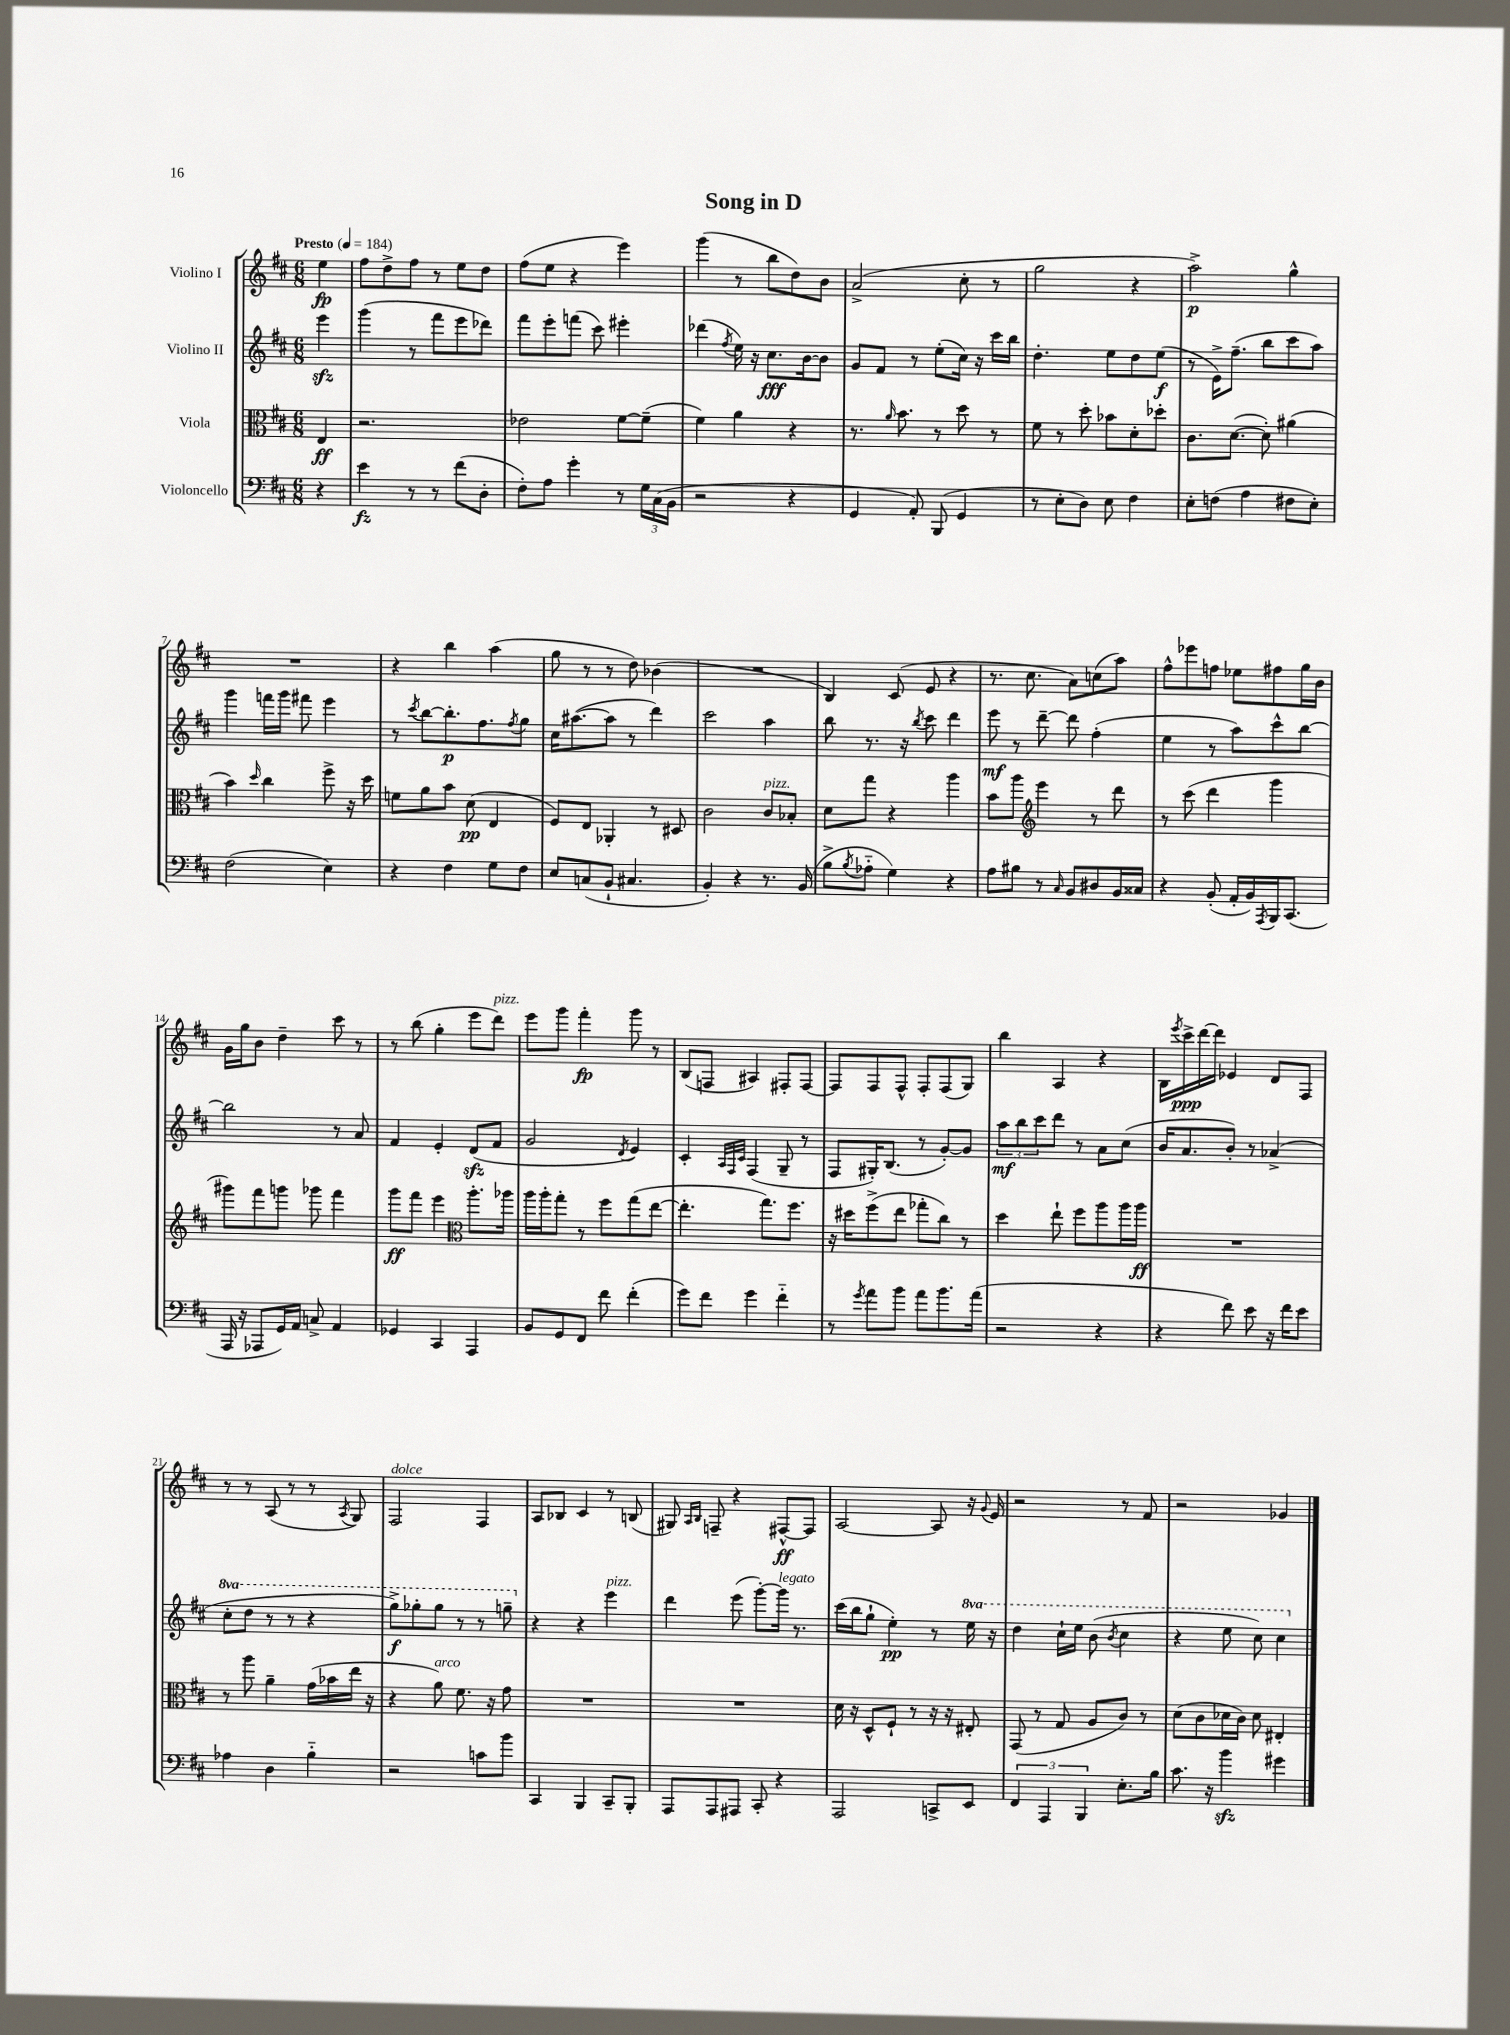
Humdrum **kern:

**kern	**kern	**kern	**kern
*staff4	*staff3	*staff2	*staff1
*clefF4	*clefC3	*clefG2	*clefG2
*k[f#c#]	*k[f#c#]	*k[f#c#]	*k[f#c#]
*M6/8	*M6/8	*M6/8	*M6/8
*MM184	*MM184	*MM184	*MM184
4r	4E	4eee	4ee
=	=	=	=
4e	2.r	(4ggg	8ff#
.	.	.	8dd^
8r	.	8r	8ff#
8r	.	8fff#	8r
(8f#	.	8eee	8ee
8D'	.	8ddd-)	8dd
=	=	=	=
8F#')	2e-	8fff#	(8ff#
8A	.	8eee'	8ee
4g'	.	(8fff	4r
.	.	8ccc#)	.
8r	[8f#	4eee#'	4eee)
24G	(8f#~]	.	.
(24C#	.	.	.
24BB	.	.	.
=	=	=	=
2r	4f#)	(4ddd-	(4ggg
.	.	8qff#	.
.	4a	16ee)	8r
.	.	16r	.
.	.	8.cc#	8bb
4r	4r	.	8dd)
.	.	[16b	.
.	.	8b]	8b
=	=	=	=
4GG	8.r	8g	(2a^
.	.	8f#	.
.	16qqa	.	.
.	8.b	.	.
8AA')	.	8r	.
(8BBB	8r	(8ee'	.
4GG	8dd	16cc#)	8cc#'
.	.	16r	.
.	8r	16ccc#	8r
.	.	16bb	.
=	=	=	=
8r	8f#	4.dd'	2gg
8E'	8r	.	.
8D)	8dd'	.	.
8E	8b-	8ee	.
4F#	8d'	8dd	4r
.	8dd-'	(8ee	.
=	=	=	=
8E'	8.c#	8r	2aa^)
(8F	.	16e^)	.
.	([8.d	(8.ff#~	.
4A	.	.	.
.	8d'])	8bb	.
8F#	(4a#	8ccc#	4gg^^
8E')	.	8aa)	.
=	=	=	=
(2F#	4b)	4ggg	2.r
.	16qqdd	.	.
.	4cc#	16fff	.
.	.	16ggg	.
.	.	8fff#	.
4E)	8ff#^	4eee	.
.	16r	.	.
.	16dd	.	.
=	=	=	=
4r	8f	8r	4r
.	.	8qccc#	.
.	8a	[8bb	.
4F#	8b	8.bb']	4bb
.	(8d	.	.
.	.	8.ff#	.
8G	4E	.	(4aa
.	.	8qff#	.
8F#	.	8gg	.
=	=	=	=
8E	8F#)	16cc#	8gg
.	.	([8.aa#	.
(8C	8E	.	8r
8BB`	4AA-'	8aa#]	8r
4.C#	.	8r	8dd)
.	8r	4ddd)	(4b-
.	8D#	.	.
=	=	=	=
4BB')	2c#	2ccc#	2.r
4r	.	.	.
8.r	8c#	4aa	.
.	8B-'	.	.
(16BB	.	.	.
=	=	=	=
8B^	8d	8bb	4B)
8qB	.	.	.
8A-'~	8gg	8.r	.
4G)	4r	.	(8c#
.	.	16r	.
.	.	8qbb	.
.	.	8ccc#	8e
4r	4aa	4ddd	4r
=	=	=	=
8A	8b	8eee	8.r
8B#	8aa	8r	.
.	.	.	8.cc#
*	*clefG2	*	*
8r	4eee	[8ddd~	.
16qqC#	.	.	.
8BB	.	8ddd]	8a)
8D#	8r	(4ff#'	(8cc
16BB	8ddd	.	8aa)
16C##	.	.	.
=	=	=	=
4r	8r	4ee	8ff#^^
.	(8ccc#	.	8eee-
(8BB'	4ddd	8r	8ff
16AA'	.	8aa)	8ee-
16BB)	.	.	.
8qAAA	.	.	.
16BBB	4ggg	8ccc#^^	8ff#
(8.CC#	.	.	.
.	.	[8bb	16gg
.	.	.	16b
=	=	=	=
16AAA	8ggg#)	2bb]	16g
16r	.	.	16gg
8AAA-	8fff#	.	8b
16GG)	8ggg	.	4dd~
16AA	.	.	.
8C^	8ggg-	.	.
4AA	4fff#	8r	8ccc#
.	.	8a	8r
=	=	=	=
4GG-	8ggg	4f#	8r
.	8fff#	.	(8bb
4CC#	4eee	4e'	4gg'
*	*clefC3	*	*
4AAA	8.aa'	(8d	8eee
.	.	8f#	8ddd)
.	16aa-	.	.
=	=	=	=
8BB	16aa	2g	8eee
.	16aa'	.	.
8GG	8gg'	.	8ggg
8FF#	8r	.	4fff#'
8f#	8ff#	.	.
.	.	8qd	.
(4f#'	(8gg	4e)	8ggg
.	[8ee	.	8r
=	=	=	=
8g)	4.ee']	4c#'	(8B
8f#	.	.	8F
.	.	32qqA	.
.	.	32qqF#	.
.	.	32qqc#	.
4g	.	(4F#	4A#)
.	8.gg)	.	.
4f#'~	.	8G~	8F#'
.	8.ff#	.	.
.	.	8r	[8F#
=	=	=	=
8r	16r	8F#	8F#]
.	16dd#	.	.
8qg	.	.	.
8a	(8ff#^	16G#')	8F#
.	.	(8.B	.
8b	8ee	.	8F#^^
8a	8gg-'	8r	8F#'
8.b	8cc#)	[8g')	(8F#
.	8r	8g]	8G)
(16a	.	.	.
=	=	=	=
2r	4dd	12aa	4bb
.	.	12bb	.
.	.	12ccc#	.
.	8ee`	8ddd	4A
.	8ff#	8r	.
4r	8aa	8a	4r
.	16aa	(8cc#	.
.	16aa	.	.
=	=	=	=
4r	2.r	16b	16B
.	.	.	8qeee
.	.	8.a	16ccc#^
.	.	.	[16ddd
.	.	.	16ddd]
8f#)	.	8b')	4e-
8e	.	8r	.
16r	.	(4a-^	8d
16f#	.	.	.
8e	.	.	8F#
=	=	=	=
4A-	8r	8ccc#'	8r
.	8aa	8ddd	8r
4D	4a~	8r	(8A
.	.	8r	8r
4B'~	(16g	4r	8r
.	16b-	.	.
.	.	.	8qA
.	16ee	.	8G)
.	16r	.	.
=	=	=	=
2r	4r	8ggg^)	2F#
.	.	8ggg-'	.
.	8a)	8ggg-	.
.	8.f#	8r	.
8c	.	8r	4F#
.	16r	.	.
8b	8g	8ggg~	.
=	=	=	=
4CC#	2.r	4r	8A
.	.	.	8B-
4BBB	.	4r	4c#
8CC#~	.	4eee	8r
8BBB'	.	.	(8B
=	=	=	=
8AAA	2.r	4ddd	8G#)
.	.	.	16qqA
.	.	.	16qqB
8AAA	.	.	8F~
8AAA#	.	(8eee	4r
8CC#'	.	[8ggg')	.
4r	.	16ggg]	[8F#^^
.	.	8.r	.
.	.	.	8F#]
=	=	=	=
2AAA	16d	(16ccc#	[2A
.	16r	16bb	.
.	8D^^	8gg`	.
.	8F#`	4ee')	.
.	8r	.	.
8CC^	16r	8r	8A]
.	16r	.	.
8EE	8E#'	16eee	16r
.	.	.	8qqg
.	.	16r	16e
=	=	=	=
6FF#	(8GG	4ddd	2r
.	8r	.	.
6AAA	.	.	.
.	8G	16ccc#`	.
.	.	16eee	.
6BBB	.	.	.
.	8A	(8bb	.
.	.	8qbb	.
8.E'	8c#)	4ccc#	8r
.	8r	.	8f#
16B	.	.	.
=	=	=	=
8.c#	(8d	4r	2r
.	8c#	.	.
16r	.	.	.
4b	16d-	8eee	.
.	16c#)	.	.
.	8d-	8ccc#)	.
4g#	4E#'	4ccc#	4g-
==	==	==	==
*-	*-	*-	*-
